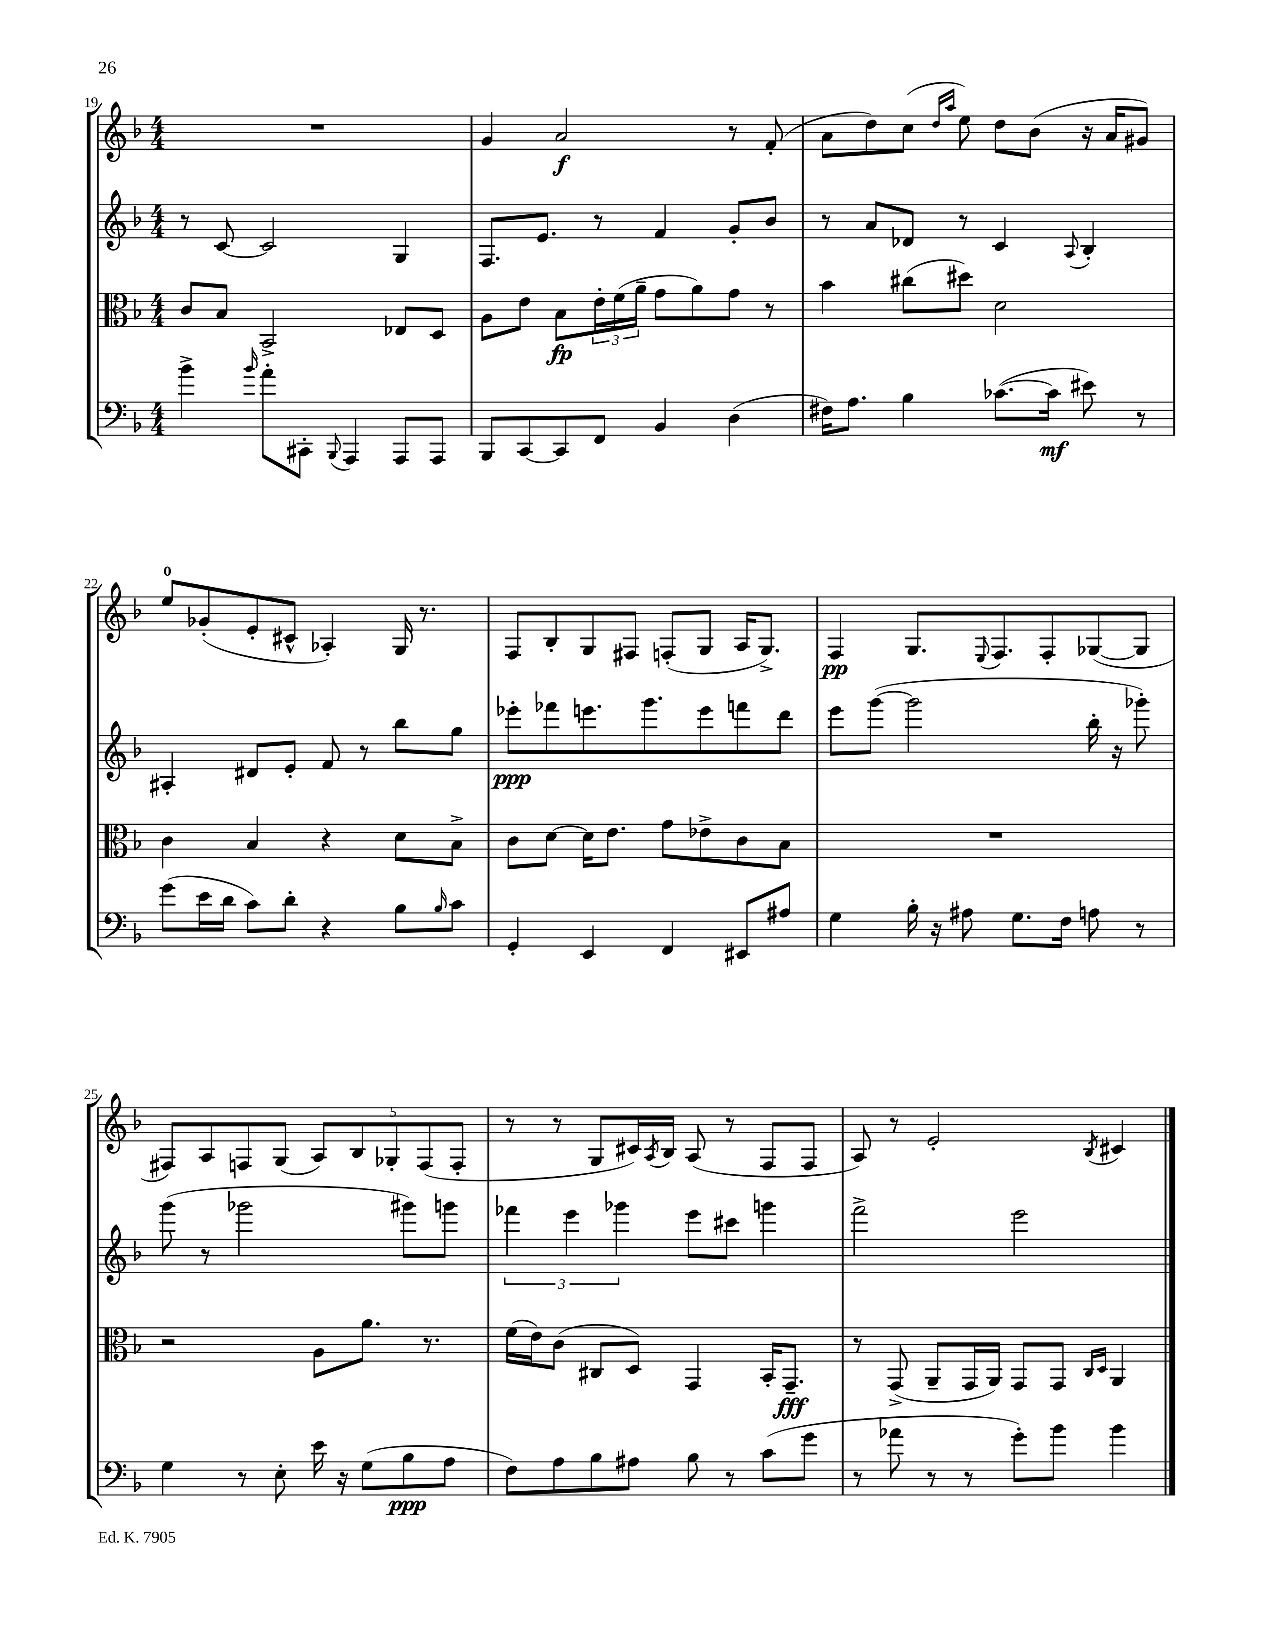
<<
\new StaffGroup <<
\new Staff = "s0" {
    \clef treble \key f \major \numericTimeSignature \time 4/4
    R1 |
    g'4 a'2\f r8 f'8-.( |
    a'8 d''8) c''8( \grace { d''16 a''16 } e''8) d''8 bes'8( r16 a'16 gis'8) |
    e''8-0 ges'8-.( e'8-. cis'8-^ aes4-.) g16 r8. |
    f8 bes8-. g8 fis8 f8-.( g8 a16 g8.->) |
    f4\pp g8. \appoggiatura { e8 } f8. f8-. ges8~( ges8 |
    fis8) a8 f8 g8( \tuplet 5/4 { a8) bes8 ges8-. f8( f8-. } |
    r8 r8 g8 cis'16) \acciaccatura { a8 } bes16 a8( r8 f8 f8 |
    a8) r8 e'2-. \acciaccatura { bes8 } cis'4 \bar "|." |
}
\new Staff = "s1" {
    \clef treble \key f \major \numericTimeSignature \time 4/4
    r8 c'8~ c'2 g4 |
    f8. e'8. r8 f'4 g'8-. bes'8 |
    r8 a'8 des'8 r8 c'4 \appoggiatura { a8 } bes4-. |
    ais4-. dis'8 e'8-. f'8 r8 bes''8 g''8 |
    ees'''8-.\ppp fes'''8 e'''8. g'''8. e'''8 f'''8 d'''8 |
    e'''8 g'''8~( g'''2 bes''16-. r16 ges'''8-.) |
    g'''8( r8 ges'''2 gis'''8) g'''8 |
    \tuplet 3/2 { fes'''4 e'''4 ges'''4 } e'''8 cis'''8 g'''4 |
    f'''2-> e'''2 \bar "|." |
}
\new Staff = "s2" {
    \clef alto \key f \major \numericTimeSignature \time 4/4
    c'8 bes8 bes,2-> ees8 d8 |
    a8 e'8 bes8\fp \tuplet 3/2 { e'16-. f'16( a'16-- } g'8 a'8) g'8 r8 |
    bes'4 cis''8( dis''8) d'2 |
    c'4 bes4 r4 d'8 bes8-> |
    c'8 d'8~ d'16 e'8. g'8 ees'8-> c'8 bes8 |
    R1 |
    r2 a8 a'8. r8. |
    f'16( e'16) c'8( cis8 d8) g,4 bes,16-. g,8.--\fff |
    r8 g,8->( a,8-- g,16 a,16) g,8 g,8 \grace { c16 d16 } a,4 \bar "|." |
}
\new Staff = "s3" {
    \clef bass \key f \major \numericTimeSignature \time 4/4
    bes'4-> \grace { bes'16 } a'8-. cis,8-. \appoggiatura { bes,,8 } a,,4 a,,8 a,,8 |
    bes,,8 c,8~ c,8 f,8 bes,4 d4( |
    fis16) a8. bes4 ces'8.~( ces'16\mf eis'8) r8 |
    g'8( e'16 d'16 c'8) d'8-. r4 bes8 \grace { bes16 } c'8 |
    g,4-. e,4 f,4 eis,8 ais8 |
    g4 bes16-. r16 ais8 g8. f16 a8 r8 |
    g4 r8 e8-. e'16 r16 g8( bes8\ppp a8 |
    f8) a8 bes8 ais8 bes8 r8 c'8( g'8 |
    r8 aes'8 r8 r8 g'8-.) bes'8 bes'4 \bar "|." |
}
>>
>>
\layout { \context { \Score currentBarNumber = #19 } }
